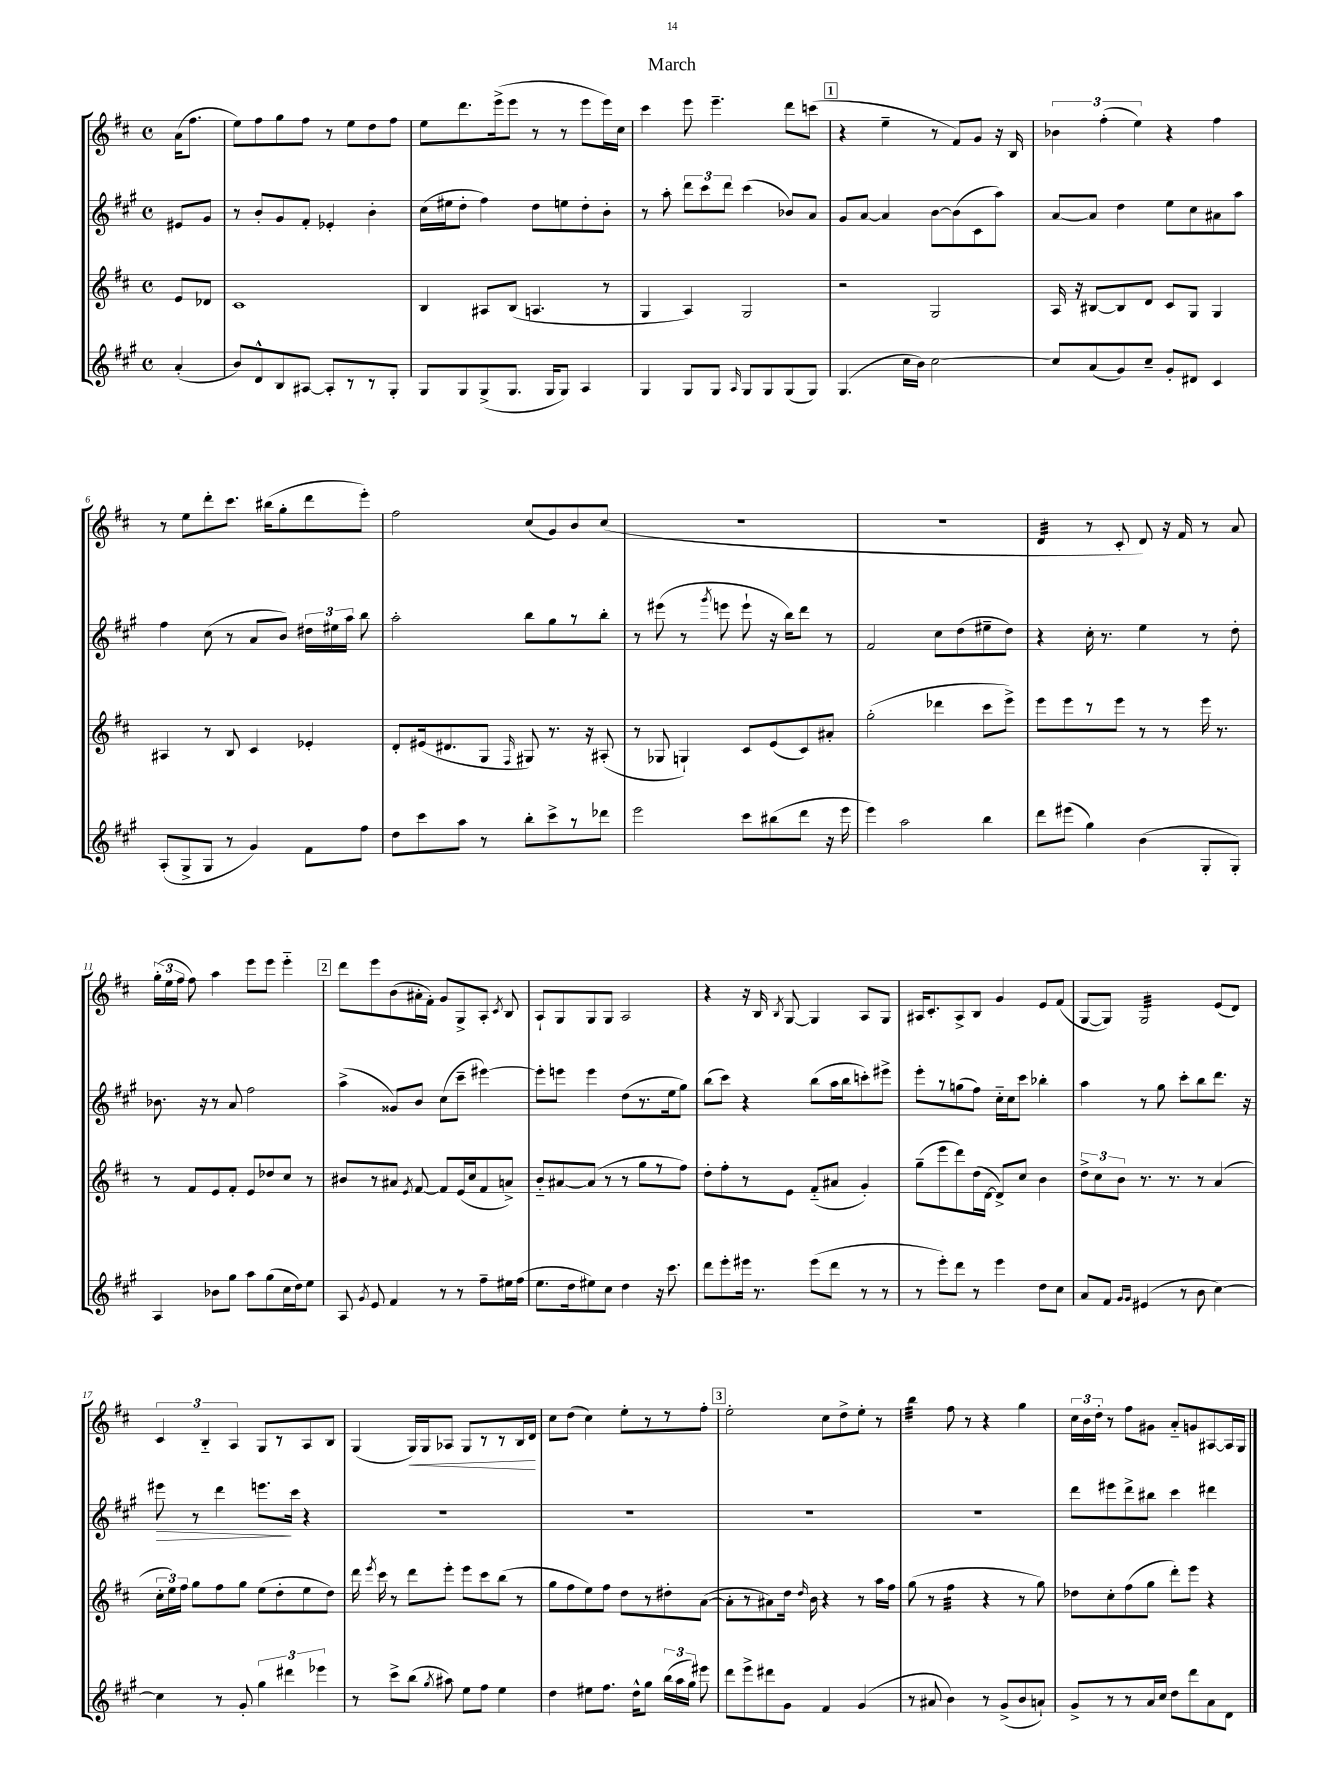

**kern	**kern	**kern	**kern
*staff4	*staff3	*staff2	*staff1
*clefG2	*clefG2	*clefG2	*clefG2
*k[f#c#g#]	*k[f#c#]	*k[f#c#g#]	*k[f#c#]
*M4/4	*M4/4	*M4/4	*M4/4
*met(c)	*met(c)	*met(c)	*met(c)
(4a'/	8e/L	8e#/L	(16a\LK
.	.	.	8.ff#\J
.	8d-/J	8g#/J	.
=	=	=	=
8b/L)	1c#	8r	8ee\L)
8d^^/	.	8b'/L	8ff#\
8B/	.	8g#/	8gg\
[8A#/J	.	8f#'/J	8ff#\J
8A#'/]L	.	4e-'/	8r
8r	.	.	8ee\L
8r	.	4b'\	8dd\
8G#'/J	.	.	8ff#\J
=	=	=	=
8G#/L	4B/	(16cc#\LL	8ee\L
.	.	16ee#\J	.
8G#/	.	8dd'\J	8.ddd\
(8G#^/	8A#/L	4ff#\)	.
.	.	.	(16eee^\k
8.G#/J	(8B/J	.	8eee\J
.	4.A/	8dd\L	8r
16G#/LK	.	.	.
8G#/J)	.	8ee\	8r
4A/	.	8dd'\	8eee\L
.	8r	8b'\J	16eee\L)
.	.	.	16cc#\JJ
=	=	=	=
4G#/	4G/	8r	4ccc#\
.	.	8aa'\	.
8G#/L	4A/)	12ddd\L	8eee\
.	.	12ccc#\	.
8G#/J	.	.	4.eee~\
.	.	12ddd\J	.
16qqA/	.	.	.
8G#/L	2G/	(4ccc#\	.
8G#/	.	.	.
(8G#/	.	8b-/L)	8ddd\L
8G#/J)	.	8a/J	(8ccc\J
=	=	=	=
(4.G#/	2r	8g#/L	4r
.	.	[8a/J	.
.	.	4a/]	4ee~\
16cc#\LL	.	.	.
16b\JJ)	.	.	.
[2cc#\	2G/	[8b\L	8r
.	.	(8b\]	8f#/L)
.	.	8c#\	8g/J
.	.	8aa\J)	16r
.	.	.	16B/
=	=	=	=
8cc#/]L	16A/	[8a/L	6b-\
.	16r	.	.
(8a/	[8B#/L	8a/]J	.
.	.	.	(6ff#'\
8g#/)	8B#/]	4dd\	.
.	.	.	6ee\)
8cc#~/J	8d/J	.	.
8g#'/L	8c#/L	8ee\L	4r
8d#/J	8G/J	8cc#\	.
4c#/	4G/	8a#\	4ff#\
.	.	8aa\J	.
=	=	=	=
(8A'/L	4A#/	4ff#\	8r
8G#^/	.	.	8ee\L
8G#/J	8r	(8cc#\	8ddd'\
8r	8B/	8r	8.ccc#\J
4g#/)	4c#/	8a/L	.
.	.	.	(16bb#\LK
.	.	8b/J)	8gg'\
8f#\L	4e-'/	24dd#\LL	8ddd\
.	.	24ee#\	.
.	.	24aa\JJ	.
8ff#\J	.	8bb\	8eee'\J)
=	=	=	=
8dd\L	8d'/L	2aa'\	2ff#\
8ccc#\	(16e#/k	.	.
.	8.d#/	.	.
8aa\J	.	.	.
8r	8G/J	.	.
.	16qqF#/	.	.
8bb'\L	8G#/)	8bb\L	(8cc#/L
8ccc#^\	8.r	8gg#\	8g/)
8r	.	8r	8b/
.	16r	.	.
8ddd-\J	(8A#'/	8bb'\J	(8cc#/J
=	=	=	=
2eee\	8r	8r	1r
.	8G-/	(8eee#\	.
.	4G`/)	8r	.
.	.	8qggg#/	.
.	.	8eee\	.
8ccc#\L	8c#/L	8eee`\	.
(8bb#\	(8e/	16r	.
.	.	16bb\LK)	.
8ddd\J	8c#/)	8ddd\J	.
16r	8a#'/J	8r	.
16eee\	.	.	.
=	=	=	=
4eee\)	(2gg'\	2f#/	1r
2aa\	.	.	.
.	4ddd-\	8cc#\L	.
.	.	(8dd\	.
4bb\	8ccc#\L	8ee#~\	.
.	8eee^\J)	8dd\J)	.
=	=	=	=
8ddd\L	8eee\L	4r	4d/
(8eee#\J	8eee\	.	.
4gg#\)	8r	16cc#'\	8r
.	.	8.r	.
.	8eee\J	.	8c#'/
(4b\	8r	4ee\	8d/)
.	8r	.	16r
.	.	.	16f#/
8G#'/L	16eee\	8r	8r
.	8.r	.	.
8G#'/J)	.	8dd'\	8a/
=	=	=	=
4A/	8r	8.b-\	(24gg'\LL
.	.	.	24ee\
.	.	.	24ff#\JJ
.	8f#/L	.	8ff#\)
.	.	16r	.
8b-\L	8e/	8r	4aa\
8gg#\J	8f#'/J	8a/	.
8aa\L	8e/L	2ff#\	8eee\L
(8gg#\	8dd-/	.	8eee\J
16cc#\L	8cc#/J	.	4eee'~\
16dd\J)	.	.	.
8ee\J	8r	.	.
=	=	=	=
8A/	8b#/L	(4aa^\	8ddd\L
8qg#/	.	.	.
8e/	8r	.	8eee\
4f#/	8a#/J	8g##/L)	(8b\
.	8qe/	.	.
.	[8f#/	8b/J	16a#'\L
.	.	.	16f#'\JJ)
8r	8f#/]L	(8cc#\L	8g/L
8r	(16e/L	8ccc#~\J	8G^/
.	16cc#/J	.	.
8ff#~\L	8f#/	[4eee#\)	8A'/J
.	.	.	8qc#/
16ee#\L	8a^/J)	.	8B/
(16ff#\JJ	.	.	.
=	=	=	=
8.ee\L	8b'~/L	8eee#'\]L	8A`/L
.	[8a#/	8eee\J	8G/
16dd\k	.	.	.
8ee#\)	(8a#/]J	4eee\	8G/
8cc#\J	8r	.	8G/J
4dd\	8r	(8dd\L	2A/
.	8gg\L	8.r	.
16r	8r	.	.
8.ccc#\	.	16ee\k	.
.	8ff#\J)	8gg#\J)	.
=	=	=	=
8ddd\L	8dd'\L	(8bb\L	4r
8eee'\	8ff#'\	8ccc#\J)	.
16eee#\Jk	8r	4r	16r
8.r	.	.	16B/
.	.	.	8qB/
.	8e\J	.	[8G/
(8eee#\L	(8f#'~/L	(8bb\L	4G/]
8ddd\J	8a#/J	16aa\L	.
.	.	16bb\J	.
8r	4g'/)	8ccc'\)	8A/L
8r	.	8eee#^\J	8G/J
=	=	=	=
8r	(8gg~\L	8eee'\L	16A#/LK
.	.	.	8.c#'/
8eee'\L)	8eee\	8r	.
8ddd\J	8ddd\)	(8gg\	8A#^/
8r	(16dd\L	8ff#\J)	8B/J
.	[16d\JJ	.	.
4eee\	8d^/]L)	16cc#'~\LL	4g/
.	.	16cc#\J	.
.	8cc#/J	8ccc#\J	.
8dd\L	4b\	4bb-'\	8e/L
8cc#\J	.	.	(8f#/J
=	=	=	=
8a/L	12dd^\L	4aa\	[8G/L
.	12cc#\	.	.
8f#/J	.	.	8G/]J)
.	12b\J	.	.
16qqg#/LL	.	.	.
16qqg#/JJ	.	.	.
(4e#/	8.r	8r	2G/
.	.	8gg#\	.
.	8.r	.	.
8r	.	8ccc#'\L	.
8b\	8r	8bb\	.
[4cc#\)	(4a/	8.ddd\J	(8e/L
.	.	.	8d/J)
.	.	16r	.
=	=	=	=
4cc#\]	24cc#'\LL	8eee#\	6c#/
.	24ee\)	.	.
.	24ff#\JJ	.	.
.	8gg\L	8r	.
.	.	.	6B'~/
8r	8ff#\	4ddd\	.
.	.	.	6A/
8g#'/	8gg\J	.	.
6gg#\	(8ee\L	8.eee\L	8G/L
.	8dd'\	.	8r
6ddd#\	.	.	.
.	.	16ccc#\Jk	.
.	8ee\	4r	8A/
6eee-\	.	.	.
.	8dd\J)	.	8B/J
=	=	=	=
8r	16ddd\	1r	(4G/
.	8qeee/	.	.
.	16ccc#\	.	.
8ccc#^\L	8r	.	.
(8bb\J	8ddd\L	.	16G/LL)
.	.	.	16G/J
8qgg#/	.	.	.
8aa#\)	8eee'\J	.	8A-/J
8ee\L	8eee\L	.	8G/L
8ff#\J	8ccc#\	.	8r
4ee\	(8bb\J	.	8r
.	8r	.	16B/L
.	.	.	16d/JJ
=	=	=	=
4dd\	8gg\L	1r	8cc#\L
.	8ff#\	.	(8dd\J
8ee#\L	8ee\)	.	4cc#\)
8.ff#\J	8ff#\J	.	.
.	8dd\L	.	8ee'\L
16dd^^\LK	.	.	.
8gg#\J	8r	.	8r
(24bb\LL	8dd#'\	.	8r
24aa\	.	.	.
24gg#\JJ)	.	.	.
8eee#\	([8a\J	.	8ff#'\J
=	=	=	=
8ddd\L	8a'\]L	1r	2ee'\
8eee^\	8r	.	.
8ddd#\	8a#\)	.	.
8g#\J	16dd\Jk	.	.
.	16qqdd/	.	.
.	16b\	.	.
4f#/	4r	.	8cc#\L
.	.	.	8dd^\
(4g#/	8r	.	8ee'\J
.	16aa\LL	.	8r
.	16ff#\JJ	.	.
=	=	=	=
8r	(8gg\	1r	4bb\
8a#/	8r	.	.
4b\)	4ff#\	.	8ff#\
.	.	.	8r
8r	4r	.	4r
(8g#^/L	.	.	.
8b/	8r	.	4gg\
8a`/J)	8gg\)	.	.
=	=	=	=
8g#^/L	8dd-\L	8ddd\L	24cc#\LL
.	.	.	24b\
.	.	.	24dd'\JJ
8r	8cc#'\	8eee#\	8r
8r	(8ff#\	8ddd^\	8ff#\L
16a/L	8gg\J	8bb#\J	8g#\J
16cc#/JJ	.	.	.
8dd\L	8ddd'\L)	4ccc#\	8a'~/L
8ddd\	8eee\J	.	8g/
8a\	4r	4ddd#\	[8A#/
8d\J	.	.	16A#/]L
.	.	.	16G/JJ
==	==	==	==
*-	*-	*-	*-
